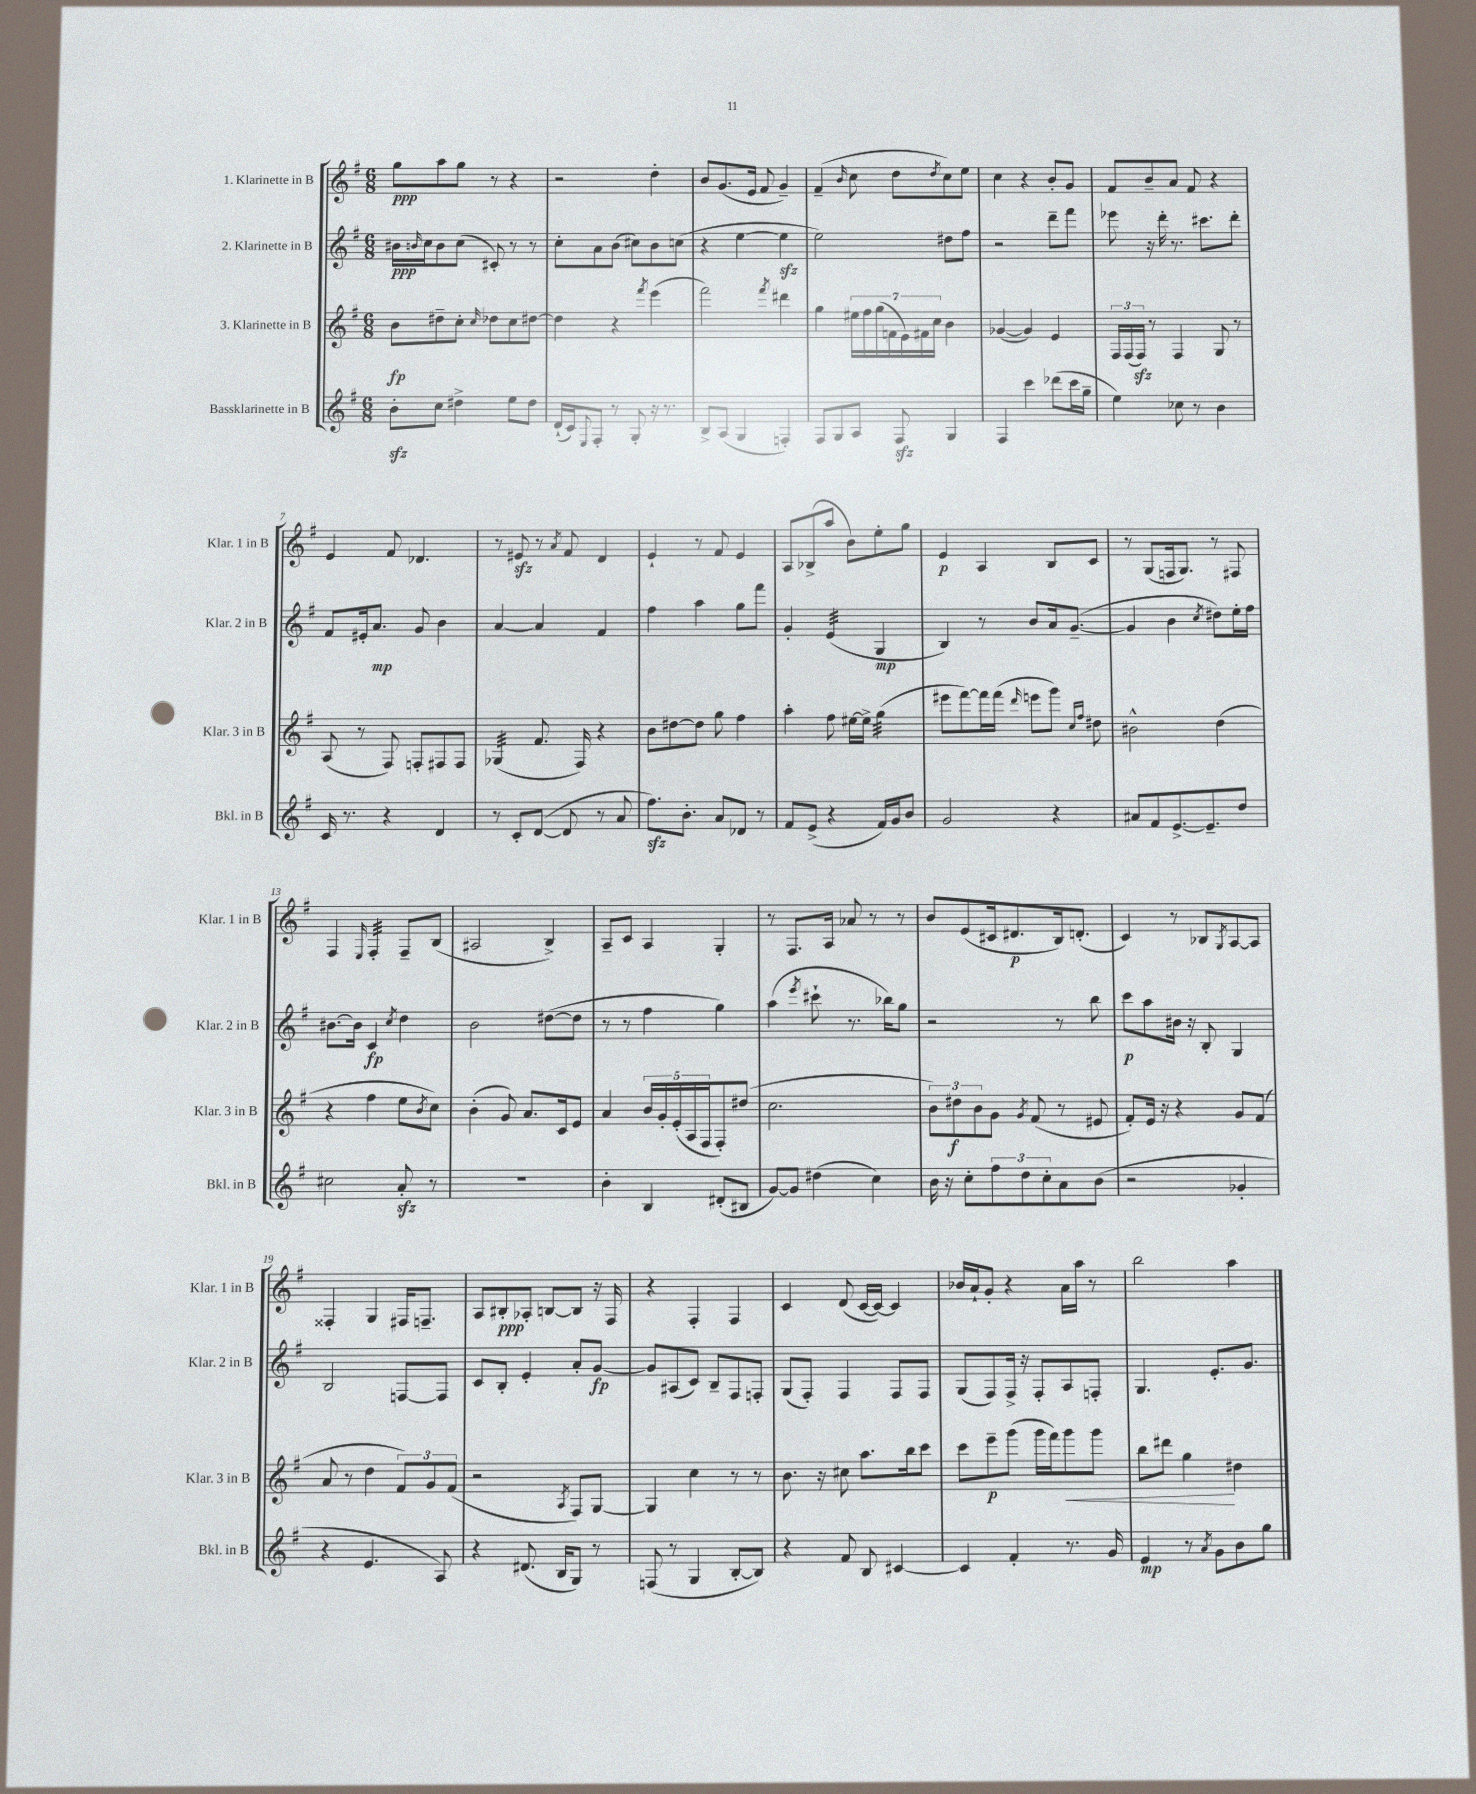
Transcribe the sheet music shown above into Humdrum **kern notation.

**kern	**kern	**kern	**kern
*staff4	*staff3	*staff2	*staff1
*clefG2	*clefG2	*clefG2	*clefG2
*k[f#]	*k[f#]	*k[f#]	*k[f#]
*M6/8	*M6/8	*M6/8	*M6/8
8b'	8b	16b#	8gg
.	.	16qqb	.
.	.	16cc	.
8cc	8dd#~	8b	8aa
4dd#^	8cc'	(8cc	8gg
.	16qqcc	.	.
.	8dd-	8c#')	8r
8ee	8cc	8r	4r
8dd#	[8dd#	8r	.
=	=	=	=
(16d`	4dd#]	8cc'	2r
16c)	.	.	.
8qqE	.	.	.
8F#'	.	8a	.
8r	4r	(8b	.
8G'	.	8cc#)	.
.	8qfff#	.	.
16r	(4eee	8b	4dd'
8.r	.	.	.
.	.	(8cc	.
=	=	=	=
8B^	2fff#)	4r	8b
(8A	.	.	(8.g
4G	.	[4ee	.
.	.	.	16e
.	.	.	8f#
.	8qfff#	.	.
4F')	4ddd#	4ee]	4g~)
=	=	=	=
8F#	4gg	2ee)	(4f#~
8G	.	.	.
.	.	.	16qqb
8A	28ee#	.	8cc
.	28ff#	.	.
.	(28gg	.	.
.	28f	.	.
8F#	.	.	8dd
.	28e)	.	.
.	28f#	.	.
.	28cc	.	.
.	.	.	8qdd
4G	4b	8dd#	8cc)
.	.	8ff#	8ee
=	=	=	=
4F#	([4g-	2r	4cc
4ccc	4g-])	.	4r
(8ddd-	4e	8ddd~	8b'
16ccc	.	8fff#	8g
16gg~	.	.	.
=	=	=	=
4ee)	24F#	8eee-	8f#
.	(24F#	.	.
.	24F#)	.	.
.	8r	16r	8b~
.	.	16ddd'	.
8cc-	4F#	8.r	8a
8r	.	.	8f#
.	.	8.ccc#	.
4b	8G	.	4r
.	8r	8ddd'	.
=	=	=	=
16c	(8A	8f#	4e
8.r	.	.	.
.	8r	16e#'	.
.	.	8.a	.
4r	8F#)	.	8f#
.	8F'	8g	4.d-
4d	8F#	4b	.
.	8F#	.	.
=	=	=	=
8r	(4G-	[4a	8r
8c'	.	.	8e#
([8d	8.f#	4a]	8r
.	.	.	8qa
8d]	.	.	8f#
.	16F#)	.	.
8r	4r	4f#	4d
8a	.	.	.
=	=	=	=
8.ff#)	8b	4ff#	4e`
.	[8dd#	.	.
8.b'	.	.	.
.	8dd#]	4aa	8r
8a	8gg	.	8f#
8d-	4ff#	8gg	4e
8r	.	8fff#	.
=	=	=	=
8f#	4aa'	4g'	8A
(8e^	.	.	(8B-^
4r	8ff#	(4e	8aa
.	[16ee#	.	8b)
.	16ee#^]	.	.
16f#)	(4gg	4G	8ee'
16g	.	.	.
8b	.	.	8gg
=	=	=	=
2g	8eee#	4B)	4e
.	[8fff#)	.	.
.	16fff#]	8r	4A
.	(16fff#	.	.
.	16qqddd	.	.
.	8eee	8b	.
4r	8ggg)	16a	8B
.	.	([8.g~	.
.	16qqcc	.	.
.	16qqff#	.	.
.	8dd#	.	8c
=	=	=	=
8a#	2b#^^	4g]	8r
8f#	.	.	(8G
[8.e^	.	4b	16F
.	.	.	8.G)
8.e~]	.	.	.
.	.	8qcc	.
.	(4dd	8dd#)	8r
8dd	.	16ee'	8F#
.	.	16ff#	.
=	=	=	=
2cc#	4r	[8.b#	4F#
.	.	16b#]	.
.	.	.	16qqE
.	4ff#	4c	4F#'
.	.	8qcc	.
8a'	8ee	4dd	8F#~
.	8qb	.	.
8r	8cc)	.	(8B
=	=	=	=
2.r	(4b'	2b	2A#
.	8g)	.	.
.	8.a	.	.
.	.	([8dd#	4B^)
.	16c	.	.
.	8e	8dd#]	.
=	=	=	=
4b'	4a	8r	8A~
.	.	8r	8c
4B	20b	4ff#	4A
.	20g'	.	.
.	(20e'	.	.
.	20A	.	.
.	20F#	.	.
(8d#'	8F#')	4gg)	4G'
8B#	(8dd#	.	.
=	=	=	=
[8g)	2.cc	(4aa	8r
8g]	.	.	8.F#
.	.	8qeee	.
(4dd#	.	8ccc#`	.
.	.	.	16A
.	.	8.r	8a-
4cc)	.	.	8r
.	.	16bb-)	.
.	.	8gg	8r
=	=	=	=
16b	12b)	2r	8b
16r	.	.	.
.	12dd#	.	.
8cc'	.	.	(8e
.	12b	.	.
12ff#	8g	.	16c#
.	.	.	8.d#
12dd	.	.	.
.	8qg	.	.
.	(8f#	.	.
12cc'	.	.	.
8a	8r	8r	16B)
.	.	.	(8.d'
(8b	8e#	8bb	.
=	=	=	=
2r	8f#')	8ccc	4c)
.	16e	8aa	.
.	16r	.	.
.	4r	16b#	8r
.	.	16r	.
.	.	8B'	8B-
.	.	.	8qG
4g-'	8g	4G	[8A
.	(8f#	.	8A]
=	=	=	=
4r	8a	2B	4F##'
.	8r	.	.
4.e	4dd	.	4G
.	12f#)	[8F	16F#
.	.	.	8.F~
.	12g	.	.
8A)	.	8F]	.
.	(12f#	.	.
=	=	=	=
4r	2r	8c	8A
.	.	8B'	8B#'
(8.d#	.	4e'	8A-'
.	.	.	[8B
16B	.	.	.
.	8qA	.	.
8G)	8F#)	8a'	8B]
8r	[8G	[8g	16r
.	.	.	16F#
=	=	=	=
(8F	4G]	8g]	4r
8r	.	(8A#	.
4G	4cc	8c)	4F#'
.	.	8B~	.
[8B'	8r	8F#	4F#
8B])	8r	8F'	.
=	=	=	=
4r	8.b	(8G	4c
.	.	8F#')	.
.	16r	.	.
8f#	8cc#	4F#	(8d
8B	8.aa	.	[16c
.	.	.	16c_)
[4c#	.	8F#	4c]
.	16bb	.	.
.	8ccc	8F#	.
=	=	=	=
4c#]	8ccc	(8G	16b-
.	.	.	16a`
.	8eee~	8F#)	8g'
4f#'	(8ggg	16F#^	4r
.	.	16r	.
.	16ggg	8F#'	.
.	16fff#)	.	.
8.r	8ggg	8A	16a
.	.	.	16aa
.	8ggg	8F'	8r
16g	.	.	.
=	=	=	=
4e	8bb	4.G	2bb
.	8ddd#	.	.
8r	4gg	.	.
8qa	.	.	.
8g	.	8.e'	.
8b	4dd#	.	4aa
.	.	8.g	.
8gg	.	.	.
==	==	==	==
*-	*-	*-	*-
